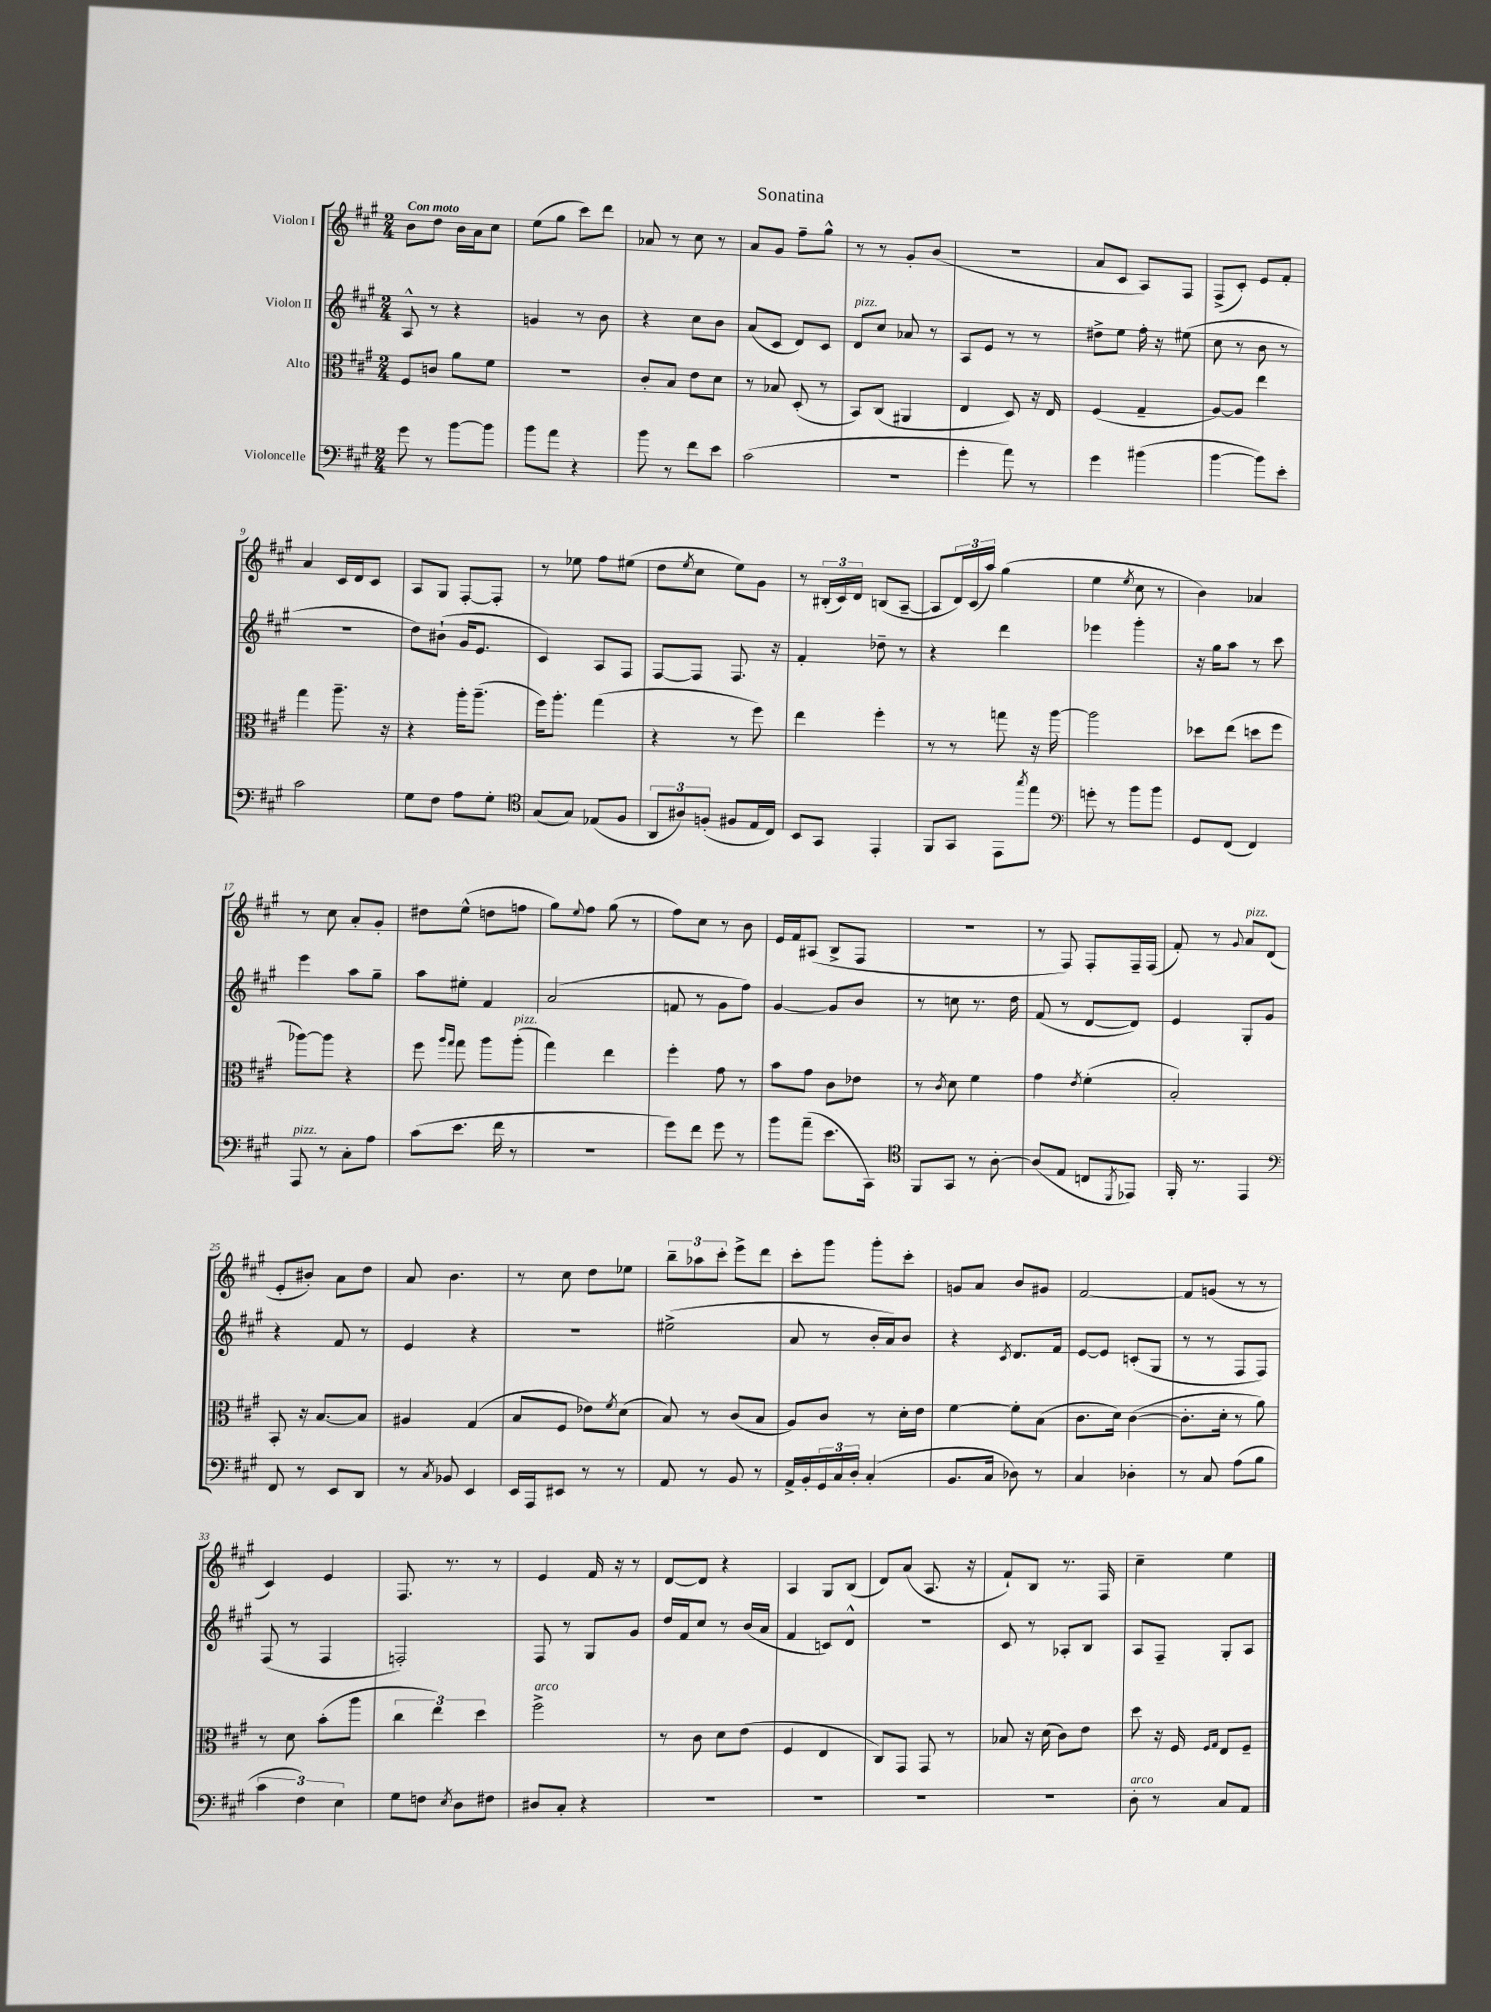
\header { title = "Sonatina" }
<<
\new StaffGroup <<
\new Staff = "s0" \with { instrumentName = "Violon I" } {
    \clef treble \key a \major \numericTimeSignature \time 2/4 \tempo "Con moto"
    b'8 d''8 b'16 a'16 cis''8 |
    e''8( gis''8 cis'''8) d'''8 |
    aes'8 r8 cis''8 r8 |
    a'8 gis'8 fis''8-- gis''8-^ |
    r8 r8 gis'8-. b'8( |
    r2 |
    a'8 cis'8 a8) fis8 |
    fis8->( cis'8-.) e'8 fis'8-. |
    a'4 cis'16 d'16 cis'8 |
    a8 gis8 fis8~-. fis8-. |
    r8 ees''8 fis''8 eis''8( |
    d''8 \acciaccatura { e''8 } cis''8 e''8) gis'8 |
    r8 \tuplet 3/2 { bis16-.( cis'16) d'16 } b8( a8~-- |
    a8 \tuplet 3/2 { d'16) cis'16( a''16) } gis''4( |
    e''4 \acciaccatura { e''8 } cis''8 r8 |
    b'4) aes'4 |
    r8 cis''8 a'8-. gis'8-. |
    dis''8 e''8-^( d''8 f''8 |
    gis''8) \appoggiatura { e''8 } fis''8 gis''8( r8 |
    fis''8) cis''8 r8 b'8 |
    e'16 fis'16 ais8( b8-> fis8 |
    r2 |
    r8 fis8) fis8-. fis16-- fis16( |
    fis'8-.) r8 \appoggiatura { gis'8 } a'8^\markup { \italic "pizz." } d'8( |
    e'8-. bis'8-.) a'8 d''8 |
    a'8 b'4. |
    r8 cis''8 d''8 ees''8 |
    \tuplet 3/2 { b''8-- aes''8 cis'''8-. } e'''8-> d'''8 |
    cis'''8-. gis'''8 gis'''8-. cis'''8-. |
    g'8 a'8 b'8 gis'8 |
    fis'2~ |
    fis'8 g'8( r8 r8 |
    cis'4) e'4 |
    fis8. r8. r8 |
    e'4 fis'16 r16 r8 |
    d'8~ d'8 r4 |
    a4 gis8 b8( |
    d'8) a'8( a8. r16 |
    fis'8-!) b8 r8. fis16 |
    cis''4-- e''4 \bar "|." |
}
\new Staff = "s1" \with { instrumentName = "Violon II" } {
    \clef treble \key a \major \numericTimeSignature \time 2/4
    a8-^ r8 r4 |
    g'4 r8 b'8 |
    r4 cis''8 b'8 |
    a'8( cis'8 d'8) cis'8 |
    d'8^\markup { \italic "pizz." } cis''8 aes'8 r8 |
    a8 e'8 r8 r8 |
    dis''8-> e''8 fis''16-. r16 eis''8( |
    cis''8 r8 b'8 r8 |
    r2 |
    d''8) bis'8-!( gis'16 e'8. |
    cis'4) a8 fis8 |
    fis8~ fis8 fis8. r16 |
    fis'4-. des''8-- r8 |
    r4 d'''4 |
    ees'''4 gis'''4-. |
    r16 gis''16 a''8 r8 cis'''8 |
    e'''4 a''8 gis''8-- |
    a''8 eis''8-. fis'4 |
    a'2( |
    f'8 r8 gis'8 fis''8) |
    gis'4~ gis'8 b'8 |
    r8 c''8 r8. d''16 |
    fis'8( r8 d'8~ d'8) |
    e'4 gis8-. gis'8 |
    r4 fis'8 r8 |
    e'4 r4 |
    r2 |
    eis''2->( |
    a'8 r8 b'16-. a'16) b'8 |
    r4 \acciaccatura { cis'8 } d'8. fis'16 |
    e'8~ e'8 c'8-.( gis8 |
    r8 r8 fis8 fis8) |
    fis8( r8 fis4 |
    f2-.) |
    fis8 r8 gis8 gis'8 |
    d''16 fis'16 cis''8 r8 b'16( a'16 |
    fis'4 c'8) d'8-^ |
    R2 |
    cis'8 r8 aes8-. b8 |
    a8 fis8-- gis8-. a8 \bar "|." |
}
\new Staff = "s2" \with { instrumentName = "Alto" } {
    \clef alto \key a \major \numericTimeSignature \time 2/4
    fis8 c'8 a'8 fis'8 |
    r2 |
    cis'8-. b8 e'8 d'8 |
    r8 bes8 d8-.( r8 |
    b,8) cis8( ais,4 |
    e4 d8) r16 e16 |
    fis4( gis4-- |
    a8~) a8 e''4 |
    gis''4 a''8.-- r16 |
    r4 a''16-. a''8.--( |
    fis''16) a''8.-. gis''4( |
    r4 r8 fis''8) |
    e''4 fis''4-. |
    r8 r8 g''8 r16 a''16~ |
    a''2 |
    des''8 e''8( d''8 fis''8 |
    aes''8~) aes''8 r4 |
    fis''8 \grace { a''16 gis''16 } gis''8 a''8 a''8-.^\markup { \italic "pizz." }( |
    gis''4) e''4 |
    fis''4-. gis'8 r8 |
    b'8 gis'8 cis'8 ees'8 |
    r8 \acciaccatura { cis'8 } d'8 fis'4 |
    gis'4 \acciaccatura { e'8 } fis'4-.( |
    b2-.) |
    b,8-. r16 b8.~ b8 |
    ais4 gis4( |
    b8 fis8 ees'8) \acciaccatura { fis'8 } d'8( |
    b8) r8 cis'8( b8 |
    a8) cis'8 r8 d'16-. e'16 |
    fis'4~ fis'8-. b8( |
    cis'8. d'16) cis'4~( |
    cis'8.-. d'16-. r8 a'8) |
    r8 d'8 b'8-.( a''8 |
    \tuplet 3/2 { cis''4 e''4) d''4 } |
    fis''2->^\markup { \italic "arco" } |
    r8 cis'8 d'8 e'8( |
    fis4 e4 |
    cis8) gis,8 gis,8 r8 |
    bes8 r16 d'16( cis'8) e'8 |
    d''8 r16 fis16 \grace { fis16 gis16 } e8 fis8-- \bar "|." |
}
\new Staff = "s3" \with { instrumentName = "Violoncelle" } {
    \clef bass \key a \major \numericTimeSignature \time 2/4
    gis'8 r8 b'8~ b'8 |
    b'8 a'8 r4 |
    b'8 r8 fis'8 e'8 |
    cis'2( |
    R2 |
    gis'4-. a'8) r8 |
    gis'4 bis'4( |
    b'4~ b'8) e'8-. |
    cis'2 |
    gis8 fis8 a8 gis8-. |
    \clef tenor gis8( gis8) ees8( fis8 |
    \tuplet 3/2 { a,8 ais8) f8-.( } fis8 e16 cis16) |
    b,8 gis,8 e,4-. |
    fis,8 gis,8 e,8 \acciaccatura { gis''8 } e''8 |
    \clef bass g'8-. r8 b'8 b'8 |
    gis,8 fis,8( fis,4) |
    a,,8^\markup { \italic "pizz." } r8 cis8-. a8 |
    cis'8( e'8. fis'16 r8 |
    r2 |
    gis'8) fis'8 gis'8 r8 |
    b'8 a'8--( e'8. cis,16) |
    \clef tenor fis,8 gis,8 r8 a8~-. |
    a8( e8 c8 \acciaccatura { d,8 } ees,8) |
    fis,16-. r8. e,4 |
    \clef bass fis,8 r8 e,8 d,8 |
    r8 \acciaccatura { cis8 } bes,8 e,4 |
    e,16 a,,16 eis,8 r8 r8 |
    a,8 r8 b,8 r8 |
    a,16-> b,16-. \tuplet 3/2 { gis,16 cis16 d16-. } cis4-.( |
    b,8. cis16 des8) r8 |
    cis4 des4-. |
    r8 cis8 a8( b8 |
    \tuplet 3/2 { cis'4 fis4) e4 } |
    gis8 f8 \acciaccatura { e8 } d8 fis8 |
    dis8 cis8-. r4 |
    R2 |
    R2 |
    R2 |
    R2 |
    d8-.^\markup { \italic "arco" } r8 cis8 a,8 \bar "|." |
}
>>
>>
